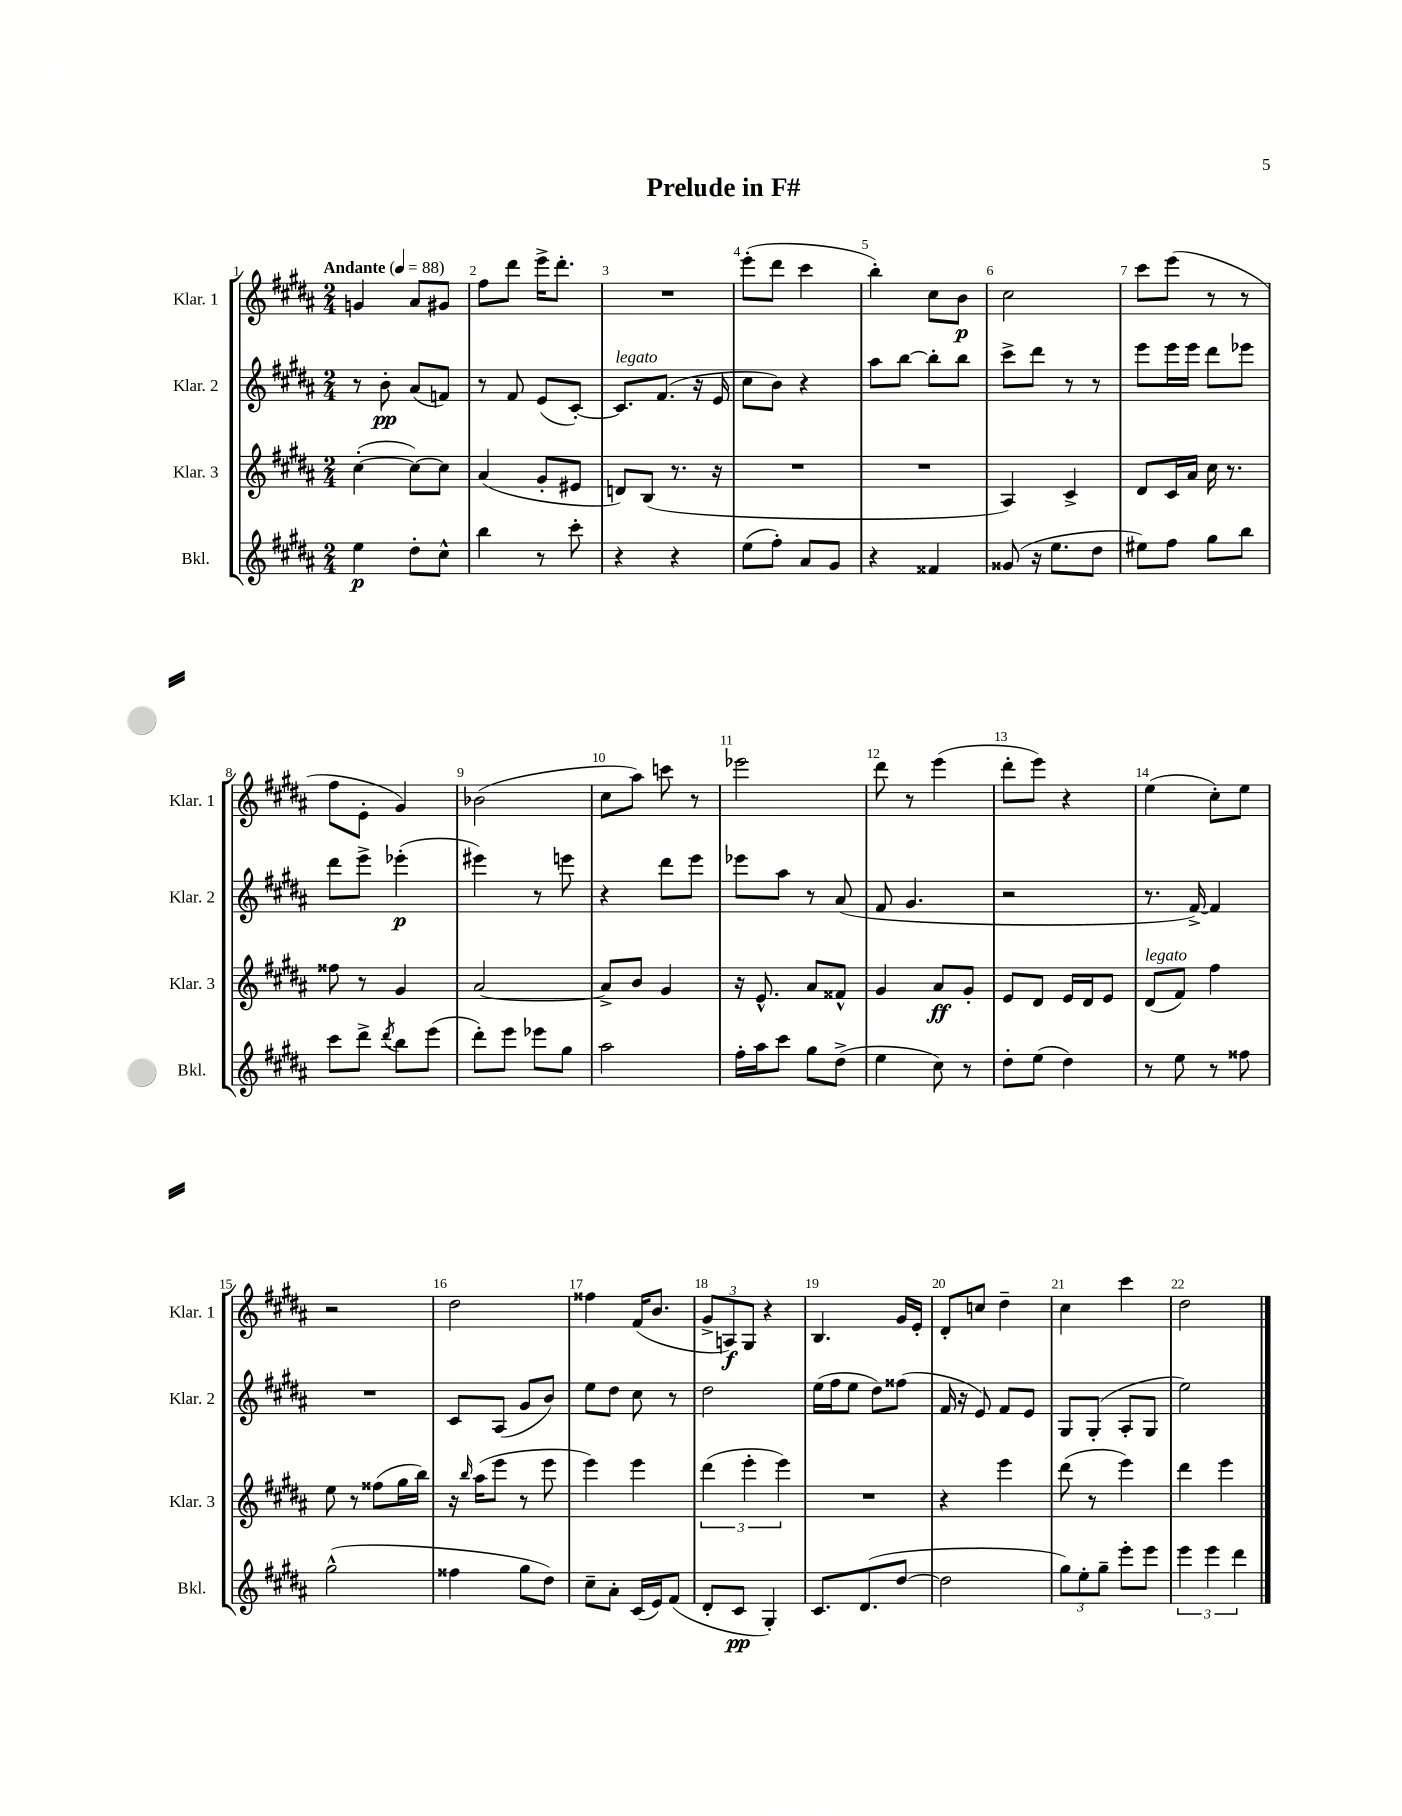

**kern	**dynam	**kern	**dynam	**kern	**dynam	**kern	**dynam
*part4	*part4	*part3	*part3	*part2	*part2	*part1	*part1
*staff4	*staff4	*staff3	*staff3	*staff2	*staff2	*staff1	*staff1
*I"Bkl.	*	*I"Klar. 3	*	*I"Klar. 2	*	*I"Klar. 1	*
*I'Bkl.	*	*I'Klar. 3	*	*I'Klar. 2	*	*I'Klar. 1	*
*clefG2	*	*clefG2	*	*clefG2	*	*clefG2	*
*k[f#c#g#d#a#]	*	*k[f#c#g#d#a#]	*	*k[f#c#g#d#a#]	*	*k[f#c#g#d#a#]	*
*M2/4	*	*M2/4	*	*M2/4	*	*M2/4	*
*MM88	*	*MM88	*	*MM88	*	*MM88	*
=1	=1	=1	=1	=1	=1	=1	=1
!	!	!	!	!	!	!LO:TX:a:B:t=Andante	!
4ee\	p	([4cc#'\	.	8r	.	4gn/	.
.	.	.	.	8b'\	pp	.	.
8dd#'\L	.	8cc#\L_)	.	(8a#/L	.	8a#/L	.
8cc#^^\J	.	8cc#\J]	.	8fn/J)	.	8g#X/J	.
=2	=2	=2	=2	=2	=2	=2	=2
4bb\	.	(4a#/	.	8r	.	8ff#\L	.
.	.	.	.	8f#/	.	8ddd#\J	.
8r	.	8g#'/L	.	(8e/L	.	16eee^\KL	.
.	.	.	.	.	.	8.ddd#'\J	.
8ccc#'\	.	8e#X/J	.	[8c#'/J)	.	.	.
=3	=3	=3	=3	=3	=3	=3	=3
!	!	!	!	!LO:TX:a:i:t=legato	!	!	!
4r	.	8dn/L)	.	8.c#/L]	.	2r	.
.	.	(8B/J	.	.	.	.	.
.	.	.	.	(8.f#/J	.	.	.
4r	.	8.r	.	.	.	.	.
.	.	.	.	16r	.	.	.
.	.	16r	.	16e/	.	.	.
=4	=4	=4	=4	=4	=4	=4	=4
(8ee\L	.	2r	.	8cc#\L	.	(8eee'\L	.
8ff#'\J)	.	.	.	8b\J)	.	8ddd#\J	.
8a#/L	.	.	.	4r	.	4ccc#\	.
8g#/J	.	.	.	.	.	.	.
=5	=5	=5	=5	=5	=5	=5	=5
4r	.	2r	.	8aa#\L	.	4bb'\)	.
.	.	.	.	[8bb\J	.	.	.
4f##X/	.	.	.	8bb'\L]	.	8cc#\L	.
.	.	.	.	8bb\J	.	8b\J	p
=6	=6	=6	=6	=6	=6	=6	=6
(8g##X/	.	4A#/)	.	8ccc#^\L	.	2cc#\	.
16r	.	.	.	8ddd#\J	.	.	.
8.ee\L	.	.	.	.	.	.	.
.	.	4c#^/	.	8r	.	.	.
8dd#\J	.	.	.	8r	.	.	.
=7	=7	=7	=7	=7	=7	=7	=7
8ee#X\L)	.	8d#/L	.	8eee\L	.	8ccc#\L	.
8ff#\J	.	16c#/L	.	16eee\L	.	(8eee\J	.
.	.	16a#/JJ	.	16eee\JJ	.	.	.
8gg#\L	.	16cc#\	.	8ddd#\L	.	8r	.
.	.	8.r	.	.	.	.	.
8bb\J	.	.	.	8eee-X\J	.	8r	.
!!LO:LB:g=z
=8	=8	=8	=8	=8	=8	=8	=8
8ccc#\L	.	8ff##X\	.	8ddd#\L	.	8ff#\L	.
8ddd#^\J	.	8r	.	8eee^\J	.	8e'\J	.
8qddd#/	.	.	.	.	.	.	.
8bb\L	.	4g#/	.	(4eee-X'\	p	4g#/)	.
(8eee\J	.	.	.	.	.	.	.
=9	=9	=9	=9	=9	=9	=9	=9
8ddd#'\L)	.	[2a#/	.	4eee#X\)	.	(2b-X\	.
8eee\J	.	.	.	.	.	.	.
8eee-X\L	.	.	.	8r	.	.	.
8gg#\J	.	.	.	8eeen\	.	.	.
=10	=10	=10	=10	=10	=10	=10	=10
2aa#\	.	8a#^/L]	.	4r	.	8cc#\L	.
.	.	8b/J	.	.	.	8aa#\J)	.
.	.	4g#/	.	8ddd#\L	.	8cccn\	.
.	.	.	.	8eee\J	.	8r	.
=11	=11	=11	=11	=11	=11	=11	=11
16ff#'\LL	.	16r	.	8eee-X\L	.	2eee-X\	.
16aa#\J	.	8.e^^/	.	.	.	.	.
8ccc#\J	.	.	.	8aa#\J	.	.	.
8gg#\L	.	8a#/L	.	8r	.	.	.
(8dd#^\J	.	8f##X^^/J	.	(8a#/	.	.	.
=12	=12	=12	=12	=12	=12	=12	=12
4ee\	.	4g#/	.	8f#/	.	8ddd#\	.
.	.	.	.	4.g#/	.	8r	.
8cc#\)	.	8a#/L	ff	.	.	(4eee\	.
8r	.	8g#'/J	.	.	.	.	.
=13	=13	=13	=13	=13	=13	=13	=13
8dd#'\L	.	8e/L	.	2r	.	8ddd#'\L	.
(8ee\J	.	8d#/J	.	.	.	8eee\J)	.
4dd#\)	.	16e/LL	.	.	.	4r	.
.	.	16d#/J	.	.	.	.	.
.	.	8e/J	.	.	.	.	.
=14	=14	=14	=14	=14	=14	=14	=14
!	!	!LO:TX:a:i:t=legato	!	!	!	!	!
8r	.	(8d#/L	.	8.r	.	(4ee\	.
8ee\	.	8f#/J)	.	.	.	.	.
.	.	.	.	[16f#^/)	.	.	.
8r	.	4ff#\	.	4f#/]	.	8cc#'\L)	.
8ff##X\	.	.	.	.	.	8ee\J	.
!!LO:LB:g=z
=15	=15	=15	=15	=15	=15	=15	=15
(2gg#^^\	.	8ee\	.	2r	.	2r	.
.	.	8r	.	.	.	.	.
.	.	(8ff##X\L	.	.	.	.	.
.	.	16gg#\L	.	.	.	.	.
.	.	16bb\JJ)	.	.	.	.	.
=16	=16	=16	=16	=16	=16	=16	=16
4ff##X\	.	16r	.	8c#/L	.	2dd#\	.
.	.	16qqbb/	.	.	.	.	.
.	.	(16aa#\KL	.	.	.	.	.
.	.	8eee\J	.	(8A#/J	.	.	.
8gg#\L	.	8r	.	8g#/L	.	.	.
8dd#\J)	.	8eee\	.	8b/J)	.	.	.
=17	=17	=17	=17	=17	=17	=17	=17
8cc#~\L	.	4eee\)	.	8ee\L	.	4ff##X\	.
8a#'\J	.	.	.	8dd#\J	.	.	.
(16c#/LL	.	4eee\	.	8cc#\	.	(16f#/KL	.
16e/J)	.	.	.	.	.	8.b/J	.
(8f#/J	.	.	.	8r	.	.	.
=18	=18	=18	=18	=18	=18	=18	=18
8d#'/L	.	(6ddd#\	.	2dd#\	.	12g#^/L	.
.	.	.	.	.	.	12An/)	f
8c#/J	pp	.	.	.	.	.	.
.	.	6eee'\	.	.	.	12G#/J	.
4G#'/)	.	.	.	.	.	4r	.
.	.	6eee\)	.	.	.	.	.
=19	=19	=19	=19	=19	=19	=19	=19
8.c#/L	.	2r	.	(16ee\LL	.	4.B/	.
.	.	.	.	16ff#\J	.	.	.
.	.	.	.	8ee\J	.	.	.
(8.d#/	.	.	.	.	.	.	.
.	.	.	.	8dd#\L)	.	.	.
[8dd#/J	.	.	.	(8ff##X\J	.	16g#/LL	.
.	.	.	.	.	.	16e'/JJ	.
=20	=20	=20	=20	=20	=20	=20	=20
2dd#\]	.	4r	.	16f#/	.	8d#'/L	.
.	.	.	.	16r	.	.	.
.	.	.	.	8e/)	.	8ccn/J	.
.	.	4eee\	.	8f#/L	.	4dd#~\	.
.	.	.	.	8e/J	.	.	.
=21	=21	=21	=21	=21	=21	=21	=21
12gg#\L)	.	(8ddd#\	.	8G#/L	.	4cc#\	.
12ee'\	.	.	.	.	.	.	.
.	.	8r	.	(8G#'/J	.	.	.
12gg#~\J	.	.	.	.	.	.	.
8eee'\L	.	4eee\)	.	8A#'/L	.	4ccc#\	.
8eee\J	.	.	.	8G#/J	.	.	.
=22	=22	=22	=22	=22	=22	=22	=22
6eee\	.	4ddd#\	.	2ee\)	.	2dd#\	.
6eee\	.	.	.	.	.	.	.
.	.	4eee\	.	.	.	.	.
6ddd#\	.	.	.	.	.	.	.
==	==	==	==	==	==	==	==
*-	*-	*-	*-	*-	*-	*-	*-
